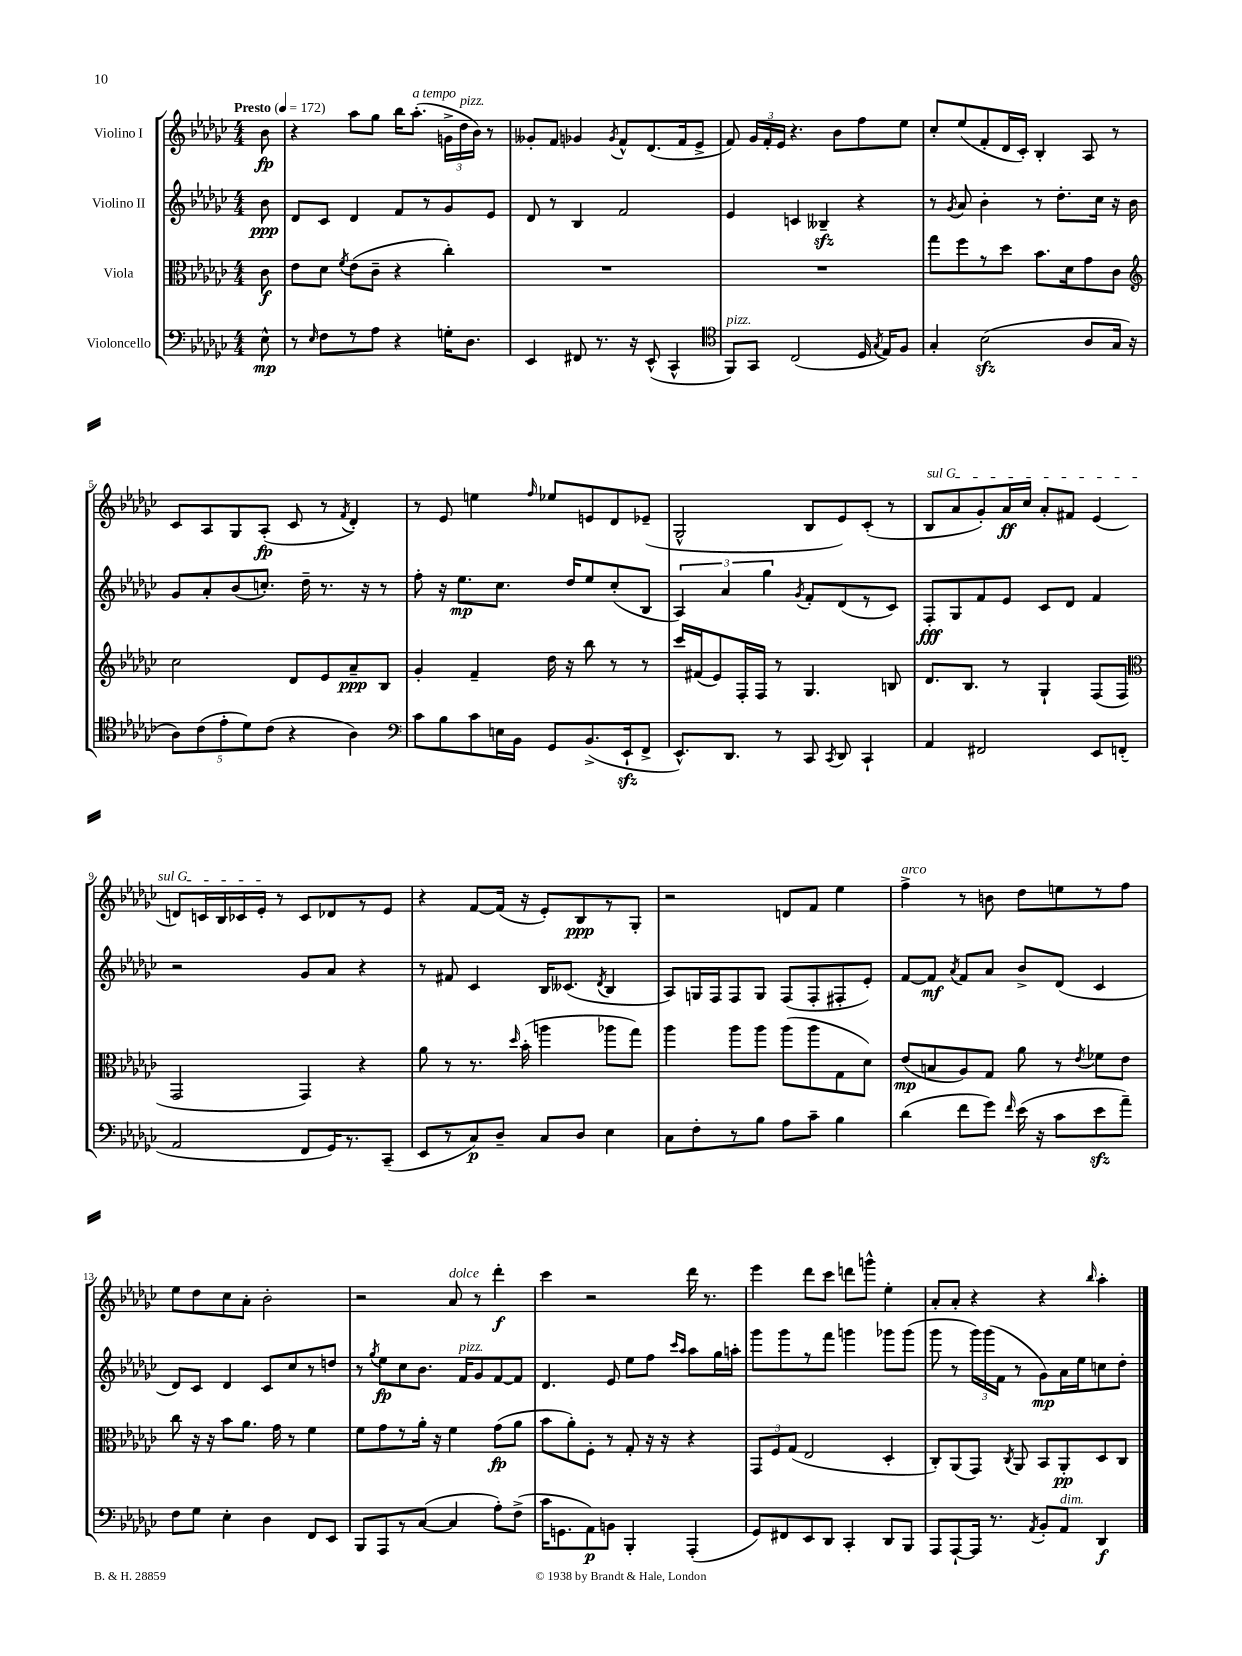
<<
\new StaffGroup <<
\new Staff = "s0" \with { instrumentName = "Violino I" } {
    \clef treble \key ges \major \numericTimeSignature \time 4/4 \partial 8 \tempo "Presto" 4 = 172
    \autoBeamOff bes'8\fp |
    r4 aes''8[ ges''8] bes''16[ aes''8.]-.^\markup { \italic "a tempo" }( \tuplet 3/2 { g'16[-> des''16^\markup { \italic "pizz." } bes'16]) } r8 |
    geses'8[-. f'8] ges'4 \acciaccatura { ges'8 } f'8[-^ des'8.( f'16 ees'8]-> |
    f'8) \tuplet 3/2 { ges'16[ f'16-. ees'16] } r4. bes'8[ f''8 ees''8] |
    ces''8[-. ees''8( f'8-. des'16 ces'16]-.) bes4-. aes8 r8 |
    ces'8[ aes8 ges8 aes8]-.\fp( ces'8 r8 \acciaccatura { f'8 } des'4-.) |
    r8 ees'8 e''4 \grace { f''16 } ees''8[ e'8 des'8 ees'8]--( |
    ges2-^ bes8[ ees'8) ces'8]-.( r8 |
    \once \override TextSpanner.bound-details.left.text = \markup { \italic "sul G" } bes8[\startTextSpan aes'8 ges'8-.) aes'16\ff ces''16] aes'8[-. fis'8] ees'4( |
    d'8[) c'16 bes16 ces'16 ees'16]-.\stopTextSpan r8 ces'8[ des'8 r8 ees'8] |
    r4 f'8[~ f'16]( r16 ees'8[-.) bes8\ppp r8 ges8]-. |
    r2 d'8[ f'8] ees''4 |
    f''4->^\markup { \italic "arco" } r8 b'8 des''8[ e''8 r8 f''8] |
    ees''8[ des''8 ces''8 aes'8]-. bes'2-. |
    r2 aes'8^\markup { \italic "dolce" } r8 des'''4-.\f |
    ces'''4 r2 des'''16 r8. |
    ees'''4 des'''8[ ces'''8] d'''8[ g'''8]-^ ees''4-. |
    aes'8[-. aes'8]-. r4 r4 \grace { bes''16 } aes''4-. \bar "|." |
}
\new Staff = "s1" \with { instrumentName = "Violino II" } {
    \clef treble \key ges \major \numericTimeSignature \time 4/4 \partial 8
    \autoBeamOff bes'8\ppp |
    des'8[ ces'8] des'4 f'8[ r8 ges'8 ees'8] |
    des'8 r8 bes4 f'2 |
    ees'4 c'4 beses4--\sfz r4 |
    r8 \acciaccatura { ges'8 } aes'8 bes'4-. r8 des''8.[-. ces''16] r16 bes'16 |
    ges'8[ aes'8-. bes'8( c''8.]-.) des''16-- r8. r16 r8 |
    f''8-. r16 ees''8.[\mp ces''8.] des''16[ ees''8 ces''8-.( bes8] |
    \tuplet 3/2 { aes4) aes'4 ges''4 } \acciaccatura { ges'8 } f'8[-. des'8( r8 ces'8]) |
    f8[-.\fff ges8 f'8 ees'8] ces'8[ des'8] f'4 |
    r2 ges'8[ aes'8] r4 |
    r8 fis'8 ces'4 bes16[ ceses'8.]( \acciaccatura { des'8 } bes4 |
    aes8[) g16 f16 f8 g8] f8[( f8-. fis8-. ees'8]-.) |
    f'8[~ f'8]\mf \acciaccatura { aes'8 } f'8[ aes'8] bes'8[-> des'8]( ces'4 |
    des'8[) ces'8] des'4 ces'8[ ces''8 r8 d''8] |
    r8 \acciaccatura { ges''8 } ees''8[\fp ces''8 bes'8.] f'16[^\markup { \italic "pizz." } ges'8 f'8~ f'8] |
    des'4. ees'8 ees''8[ f''8] \grace { ces'''16[ aes''16] } aes''8[ ges''16 a''16]-. |
    ges'''8[ ges'''8 r8 f'''8] g'''4 ges'''8[ ges'''8]( |
    ges'''8 r8 \tuplet 3/2 { ges'''16[) ges'''16( f'16] } r8 ges'8[\mp) aes'16 ees''16 c''8 des''8]-. \bar "|." |
}
\new Staff = "s2" \with { instrumentName = "Viola" } {
    \clef alto \key ges \major \numericTimeSignature \time 4/4 \partial 8
    \autoBeamOff ces'8\f |
    ees'8[ des'8] \acciaccatura { f'8 } ees'8[( ces'8]-- r4 ces''4-.) |
    R1 |
    R1 |
    ges''8[ f''8 r8 des''8] bes'8.[ des'16 ges'8 ces'8] |
    \clef treble ces''2 des'8[ ees'8 aes'8--\ppp bes8] |
    ges'4-. f'4-- des''16 r16 bes''8 r8 r8 |
    ces'''16[ fis'16( ees'8) f16-. f16] r8 ges4. b8 |
    des'8.[ bes8.] r8 ges4-! f8[( f8] |
    \clef alto ges,2 ges,4) r4 |
    aes'8 r8 r8. \grace { des''16 } bes'16-.( a''4 aes''8[ ges''8]) |
    aes''4 aes''8[ aes''8] aes''8[( aes''8 ges8 des'8]) |
    ees'8[\mp( b8 aes8) ges8] aes'8 r8 \acciaccatura { ees'8 } fes'8[ ees'8] |
    ces''8 r16 r16 bes'8[ aes'8.] ges'16 r8 f'4 |
    f'8[ ges'8 r8 aes'16]-. r16 f'4 ges'8[\fp( aes'8] |
    bes'8[ aes'8-.) f8]-. r8 ges8-. r16 r16 r4 |
    \tuplet 3/2 { ges,8[ f8 ges8]( } ees2 des4-. |
    ces8[-.) aes,8( ges,8]) \acciaccatura { ces8 } aes,8 bes,8[ aes,8-.\pp des8 ces8] \bar "|." |
}
\new Staff = "s3" \with { instrumentName = "Violoncello" } {
    \clef bass \key ges \major \numericTimeSignature \time 4/4 \partial 8
    \autoBeamOff ees8-^\mp |
    r8 \grace { ees16 } f8[ r8 aes8] r4 g16[-. des8.] |
    ees,4 fis,8 r8. r16 ees,8-^( ces,4-^ |
    \clef tenor f,8[^\markup { \italic "pizz." }) ges,8] ces2( des16 \acciaccatura { ges8 } ees16[) f8] |
    ges4-. bes2\sfz( aes8[ ges16] r16 |
    \tuplet 5/4 { aes8[) ces'8( ees'8-. des'8) ces'8]( } r4 aes4) |
    \clef bass ces'8[ bes8 ces'8 e16 bes,16] ges,8[ bes,8.->( ees,16-!\sfz f,8]-> |
    ees,8.[-^) des,8.] r8 ces,8 \acciaccatura { ces,8 } des,8 ces,4-! |
    aes,4 fis,2 ees,8[ f,8]-.( |
    aes,2 f,8[ ges,16) r8. ces,8]--( |
    ees,8[ r8 ces8\p) des8]-- ces8[ des8] ees4 |
    ces8[ f8-. r8 bes8] aes8[ ces'8]-- bes4 |
    des'4( f'8[ ges'8]) \grace { f'16 } ees'16( r16 ces'8[ ees'8\sfz aes'8]--) |
    f8[ ges8] ees4-. des4 f,8[ ees,8] |
    bes,,8[ aes,,8 r8 ces8]~( ces4 aes8[-.) f8]->( |
    ces'16[ g,8. aes,8\p) b,8] bes,,4-. aes,,4-.( |
    ges,8[) fis,8 ees,8 des,8] ces,4-. des,8[ bes,,8] |
    aes,,8[ aes,,8~-! aes,,16] r8. \acciaccatura { aes,8 } bes,8[-. aes,8]^\markup { \italic "dim." } des,4\f \bar "|." |
}
>>
>>
